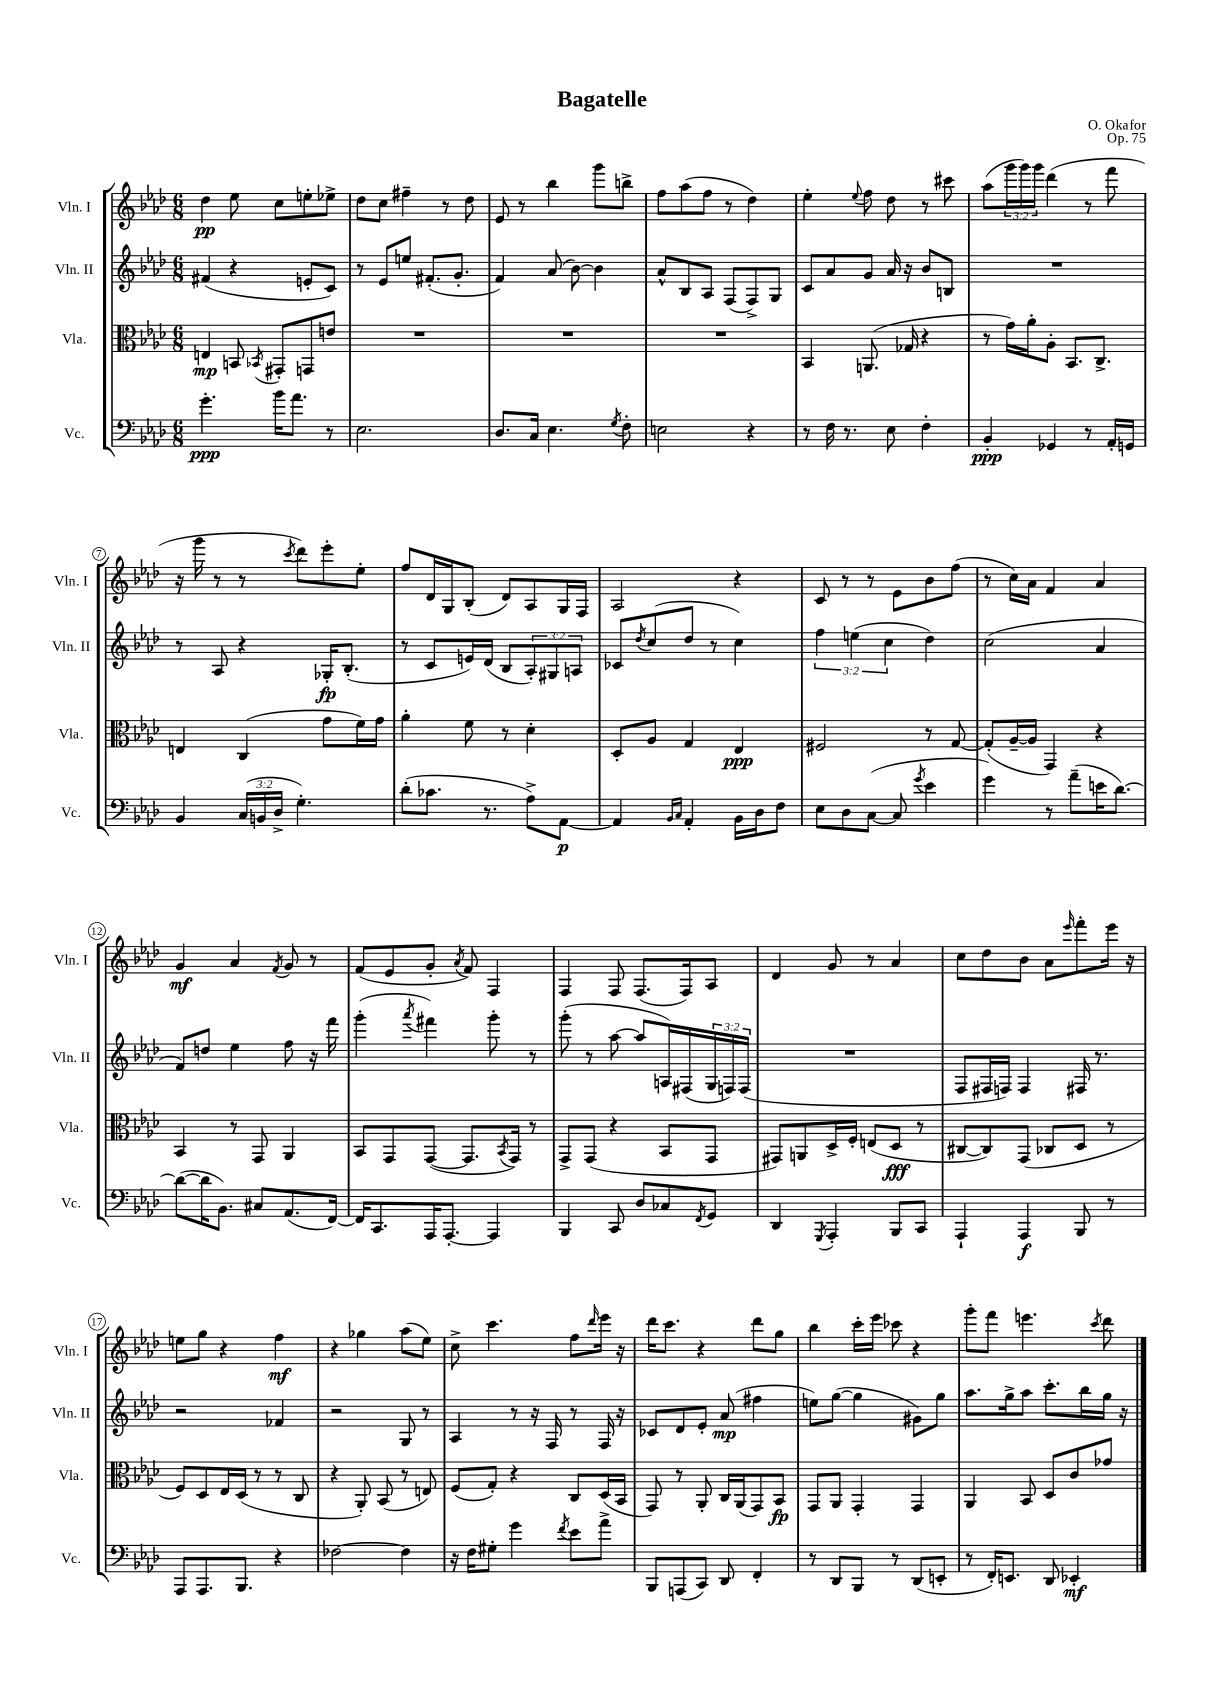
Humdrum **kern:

**kern	**kern	**kern	**kern
*staff4	*staff3	*staff2	*staff1
*clefF4	*clefC3	*clefG2	*clefG2
*k[b-e-a-d-]	*k[b-e-a-d-]	*k[b-e-a-d-]	*k[b-e-a-d-]
*M6/8	*M6/8	*M6/8	*M6/8
4.g'	4E	(4f#	4dd-
.	8BB	4r	8ee-
.	8qBB-	.	.
16b-	8GG#'	.	8cc
8.a-	.	.	.
.	8GG	8e'	8ee'
8r	8e	8c)	8ee-^
=	=	=	=
2.E-	2.r	8r	8dd-
.	.	8e-	8cc
.	.	8ee	4ff#~
.	.	(8.f#'	.
.	.	.	8r
.	.	8.g'	.
.	.	.	8dd-
=	=	=	=
8.D-	2.r	4f)	8e-
.	.	.	8r
16C	.	.	.
4.E-	.	(8a-	4bb-
.	.	[8b-)	.
.	.	4b-]	8ggg
8qG	.	.	.
8F'	.	.	8bb^
=	=	=	=
2E	2.r	8a-^^	8ff
.	.	8B-	(8aa-
.	.	8A-	8ff
.	.	(8F	8r
4r	.	8F^)	4dd-)
.	.	8G	.
=	=	=	=
8r	4BB-	8c	4ee-'
16F	.	8a-	.
8.r	.	.	.
.	.	.	8qqee-
.	(8.AA	8g	8ff
8E-	.	16a-	8dd-
.	16G-	16r	.
4F'	4r	8b-	8r
.	.	8B	8ccc#
=	=	=	=
4BB-'	8r	2.r	(8aa-
.	16g)	.	24ggg
.	.	.	24ggg)
.	16a-'	.	.
.	.	.	24ggg
4GG-	8A-'	.	(4ddd-
.	8.BB-	.	.
8r	.	.	8r
.	8.C^	.	.
16AA-'	.	.	8fff
16GG	.	.	.
=	=	=	=
4BB-	4E	8r	16r
.	.	.	16ggg
.	.	8A-	8r
(24C	(4C	4r	8r
24BB	.	.	.
24D-^	.	.	.
.	.	.	8qccc
4.G')	.	.	8ddd-)
.	8g	16G-'	8eee-'
.	.	(8.B-'	.
.	16f)	.	8ee-'
.	16g	.	.
=	=	=	=
(8d-'	4a-'	8r	8ff
8.c-	.	8c	16d-
.	.	.	16G
.	8f	16e)	(8B-'
8.r	.	(16d-	.
.	8r	8B-	8d-)
8A-^)	4d-'	12A-')	8A-
.	.	12G#	.
[8AA-	.	.	16G
.	.	12A	.
.	.	.	16F
=	=	=	=
4AA-]	8D-'	8c-	2A-
.	.	8qdd-	.
.	8A-	(8cc	.
16qqBB-	.	.	.
16qqC	.	.	.
4AA-'	4G	8dd-	.
.	.	8r	.
16BB-	4E-	4cc)	4r
16D-	.	.	.
8F	.	.	.
=	=	=	=
8E-	2F#	6ff	8c
8D-	.	.	8r
.	.	(6ee	.
([8C	.	.	8r
.	.	6cc	.
8C]	.	.	8e-
8qg	.	.	.
4e-	8r	4dd-)	8b-
.	[8G	.	(8ff
=	=	=	=
4g)	(8G']	(2cc	8r
.	[16A-~	.	16cc)
.	16A-]	.	16a-
8r	4GG)	.	4f
(8a-~	.	.	.
16e	4r	4a-	4a-
[8.d-)	.	.	.
=	=	=	=
(8d-_	4BB-	8f)	4g
16d-]	.	8dd	.
8.BB-)	.	.	.
.	8r	4ee-	4a-
8C#	8GG	.	.
.	.	.	8qf
(8.AA-	4AA-	8ff	8g
.	.	16r	8r
[16FF)	.	16fff	.
=	=	=	=
16FF]	8BB-	(4ggg'	(8f
8.CC	.	.	.
.	8GG	.	8e-
.	.	8qaaa-	.
16AAA-	([8GG	4fff#)	8g'
[8.AAA-'	.	.	.
.	.	.	8qa-
.	8.GG]	.	8f)
4AAA-]	.	8ggg'	4F
.	8qBB-	.	.
.	16GG)	.	.
.	8r	8r	.
=	=	=	=
4BBB-	8GG^	(8ggg'	4F
.	(8GG	8r	.
8CC	4r	[8aa-	8F
8D-	.	8aa-]	(8.F
8C-	8BB-	16A)	.
.	.	(16F#	16F)
8qFF	.	.	.
8GG	8GG	24G	8A-
.	.	24F)	.
.	.	(24F	.
=	=	=	=
4DD-	8GG#)	2.r	4d-
.	8AA	.	.
8qGGG	.	.	.
4AAA-'	16D-^	.	8g
.	16F'	.	.
.	(8E	.	8r
8BBB-	8D-	.	4a-
8CC	8r	.	.
=	=	=	=
4AAA-`	[8C#	8F	8cc
.	8C#])	16F#	8dd-
.	.	16F)	.
4AAA-	(8GG	4F	8b-
.	8C-	.	8a-
.	.	.	16qqeee-
8BBB-	8D-	16F#	8fff'
.	.	8.r	.
8r	8r	.	16eee-
.	.	.	16r
=	=	=	=
8AAA-	8F)	2r	8ee
8.AAA-	8D-	.	8gg
.	16E-	.	4r
8.BBB-	(16D-	.	.
.	8r	.	.
4r	8r	4f-	4ff
.	8C	.	.
=	=	=	=
[2F-	4r	2r	4r
.	8AA-')	.	4gg-
.	(8BB-	.	.
4F-]	8r	8G	(8aa-
.	8E)	8r	8ee-)
=	=	=	=
16r	(8F	4A-	8cc^
16F	.	.	.
8G#'	8G')	.	4.ccc
4g	4r	8r	.
.	.	16r	.
.	.	16F	.
8qf	.	.	.
8e-	8C	8r	8ff
.	.	.	16qqddd-
8a-^	(16D-	16F	16eee-
.	16BB-	16r	16r
=	=	=	=
8BBB-	8GG)	8c-	16ddd-
.	.	.	8.ccc
(8AAA	8r	8d-	.
8CC)	8AA-'	8e-'	4r
8DD-	16C	(8a-	.
.	(16AA-	.	.
4FF'	8GG)	4ff#	8ddd-
.	8BB-	.	8gg
=	=	=	=
8r	8GG	8ee)	4bb-
8DD-	8AA-	([8gg	.
8BBB-	4GG'	4gg]	16ccc'
.	.	.	16eee-
8r	.	.	8ccc-
(8DD-	4GG	8g#)	4r
8EE'	.	8gg	.
=	=	=	=
8r	4AA-	8.aa-	8ggg'
16FF')	.	.	8fff
8.EE	.	16gg^	.
.	8BB-	8aa-	4.eee
8DD-	8D-	8.ccc'	.
4EE-'	8c	.	.
.	.	16bb-	.
.	.	.	8qccc
.	8g-	16gg	8ddd-
.	.	16r	.
==	==	==	==
*-	*-	*-	*-
